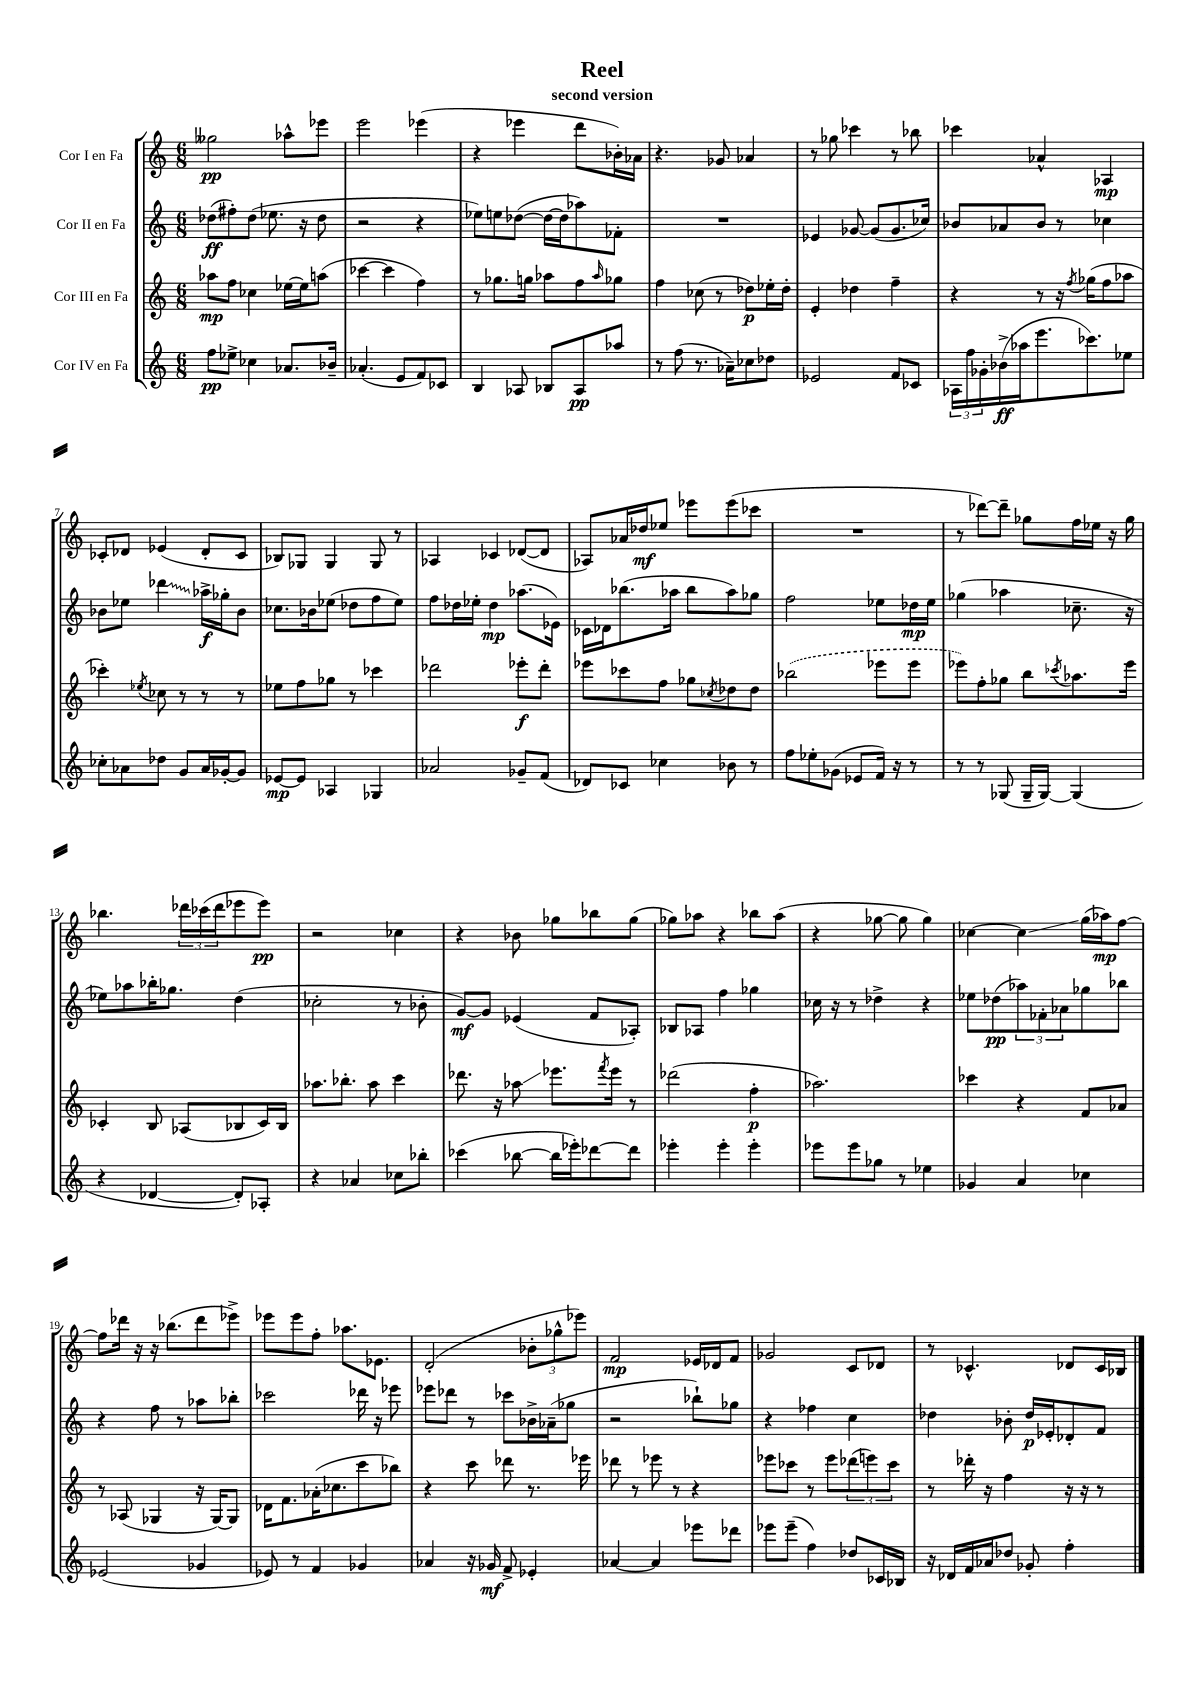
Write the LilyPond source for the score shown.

\header { title = "Reel" subtitle = "second version" }
<<
\new StaffGroup <<
\new Staff = "s0" \with { instrumentName = "Cor I en Fa" } {
    \clef treble \key c \major \numericTimeSignature \time 6/8
    geses''2\pp aes''8-^ ees'''8 |
    e'''2 ees'''4( |
    r4 ees'''4 d'''8 bes'16-.) aes'16 |
    r4. ges'8 aes'4 |
    r8 ges''8 ces'''4 r8 bes''8 |
    ces'''4 aes'4-^ aes4\mp |
    ces'8-. des'8 ees'4( des'8-. ces'8 |
    bes8) ges8 ges4 ges8 r8 |
    aes4 ces'4 des'8~( des'8 |
    aes8) aes'16 des''16\mf ees''8 ees'''8 ees'''8( ces'''8 |
    R2. |
    r8 des'''8~) des'''8-- ges''8 f''16 ees''16 r16 ges''16 |
    bes''4. \tuplet 3/2 { des'''16 ces'''16( des'''16 } ees'''8 ees'''8\pp) |
    r2 ces''4 |
    r4 bes'8 ges''8 bes''8 ges''8( |
    ges''8) aes''8 r4 bes''8 aes''8( |
    r4 ges''8~ ges''8 ges''4) |
    ces''4~ ces''4\glissando g''16( aes''16\mp) f''8~ |
    f''8 des'''16 r16 r16 bes''8.( des'''8 ees'''8->) |
    ees'''8 ees'''8 f''8-. aes''8. ees'8. |
    d'2-.( \tuplet 3/2 { bes'8-. ges''8-^ ees'''8) } |
    f'2\mp ees'16 des'16 f'8 |
    ges'2 c'8 des'8 |
    r8 ces'4.-^ des'8 ces'16 bes16 \bar "|." |
}
\new Staff = "s1" \with { instrumentName = "Cor II en Fa" } {
    \clef treble \key c \major \numericTimeSignature \time 6/8
    des''8\ff( fis''8-.) des''8( ees''8. r16 des''8 |
    r2 r4 |
    ees''8) e''8 des''8~( des''16~ des''16 aes''8) fes'8-. |
    R2. |
    ees'4 ges'8~ ges'8( ges'8. ces''16) |
    bes'8 aes'8 bes'8 r8 ces''4 |
    bes'8 ees''8 \once \override Glissando.style = #'zigzag des'''4\glissando aes''16->\f ges''16-. bes'8 |
    ces''8. bes'16 ees''8( des''8 f''8 ees''8) |
    f''8 des''16 ees''16-. des''4\mp aes''8.( ees'16) |
    ces'16 des'16 bes''8.( aes''16 bes''8 aes''8) ges''8 |
    f''2 ees''8 des''16\mp ees''16 |
    ges''4( aes''4 ces''8.-- r16 |
    ees''8) aes''8 bes''16-. ges''8. d''4( |
    ces''2-. r8 bes'8-. |
    g'8~\mf) g'8 ees'4( f'8 aes8-.) |
    bes8 aes8 f''4 ges''4 |
    ces''16 r16 r8 des''4-> r4 |
    ees''8 des''8\pp( \tuplet 3/2 { aes''8) fes'8-. aes'8 } ges''8 bes''8 |
    r4 f''8 r8 aes''8 bes''8-. |
    ces'''2 des'''16 r16 ees'''8 |
    ees'''8 des'''8 r8 ces'''8 bes'16-> aes'16--( ges''8 |
    r2 bes''8-!) ges''8 |
    r4 fes''4 c''4 |
    des''4 bes'8-. des''16\p ees'16-. des'8-. f'8 \bar "|." |
}
\new Staff = "s2" \with { instrumentName = "Cor III en Fa" } {
    \clef treble \key c \major \numericTimeSignature \time 6/8
    aes''8\mp f''8 ces''4 ees''16~ ees''16 a''8( |
    ces'''4~ ces'''4 f''4) |
    r8 ges''8. g''16 aes''8 f''8 \grace { aes''16 } ges''8 |
    f''4 ces''8( r8 des''8\p) ees''16-. des''16-. |
    e'4-. des''4 f''4-- |
    r4 r8 r16 \acciaccatura { f''8 } ges''16( f''8 aes''8 |
    ces'''4-.) \acciaccatura { ees''8 } ces''8 r8 r8 r8 |
    ees''8 f''8 ges''8 r8 ces'''4 |
    des'''2 ees'''8-.\f des'''8-. |
    ees'''8 ces'''8 f''8 ges''8 \acciaccatura { ces''8 } des''8 des''8 |
    \once \slurDashed bes''2( ees'''8 ees'''8 |
    ees'''8) f''8-. ges''8 b''8 \acciaccatura { ces'''8 } aes''8. ees'''16 |
    ces'4-. b8 aes8( bes8 ces'16) bes16 |
    aes''8. bes''8.-. aes''8 c'''4 |
    des'''8. r16 aes''8\glissando ees'''8. \acciaccatura { f'''8 } ees'''16 r8 |
    des'''2( f''4-.\p |
    aes''2.) |
    ces'''4 r4 f'8 aes'8 |
    r8 aes8( ges4 r16 ges16~) ges8 |
    des'16 f'8. aes'16-.( ces''8. c'''8 bes''8) |
    r4 c'''8 des'''8 r8. ees'''16 |
    des'''8 r8 ees'''8 r8 r4 |
    ees'''8 ces'''8 r8 ees'''8 \tuplet 3/2 { des'''8( e'''8) ces'''8 } |
    r8 des'''16-. r16 f''4 r16 r16 r8 \bar "|." |
}
\new Staff = "s3" \with { instrumentName = "Cor IV en Fa" } {
    \clef treble \key c \major \numericTimeSignature \time 6/8
    f''8\pp ees''8-> ces''4 aes'8. bes'16-- |
    aes'4.-.( e'8 f'8) ces'8 |
    b4 aes8 bes8 aes8\pp aes''8 |
    r8 f''8( r8. aes'16--) ces''8 des''8 |
    ees'2 f'8 ces'8 |
    \tuplet 3/2 { aes16 f''16 ges'16-. } bes'16->\ff( aes''16 e'''8. ces'''8.) ees''8 |
    ces''8-. aes'8 des''8 g'8 aes'16 ges'16~-. ges'8 |
    ees'8~\mp ees'8 aes4 ges4 |
    aes'2 ges'8-- f'8( |
    des'8) ces'8 ces''4 bes'8 r8 |
    f''8 ees''8-. ges'8( ees'8 f'16) r16 r8 |
    r8 r8 ges8( ges16-- ges16~) ges4( |
    r4 des'4~ des'8-.) aes8-. |
    r4 aes'4 ces''8 bes''8-. |
    ces'''4( bes''8~ bes''16 ees'''16-.) des'''8~ des'''8 |
    ees'''4-. ees'''4-. ees'''4-. |
    ees'''8 ees'''8 ges''8 r8 ees''4 |
    ges'4 a'4 ces''4 |
    ees'2( ges'4 |
    ees'8) r8 f'4 ges'4 |
    aes'4 r16 ges'16\mf f'8-> ees'4-. |
    aes'4~ aes'4 ees'''8 des'''8 |
    ees'''8 ees'''8--( f''4) des''8 ces'16 bes16 |
    r16 des'16 f'16 aes'16 des''8 ges'8-. f''4-. \bar "|." |
}
>>
>>
